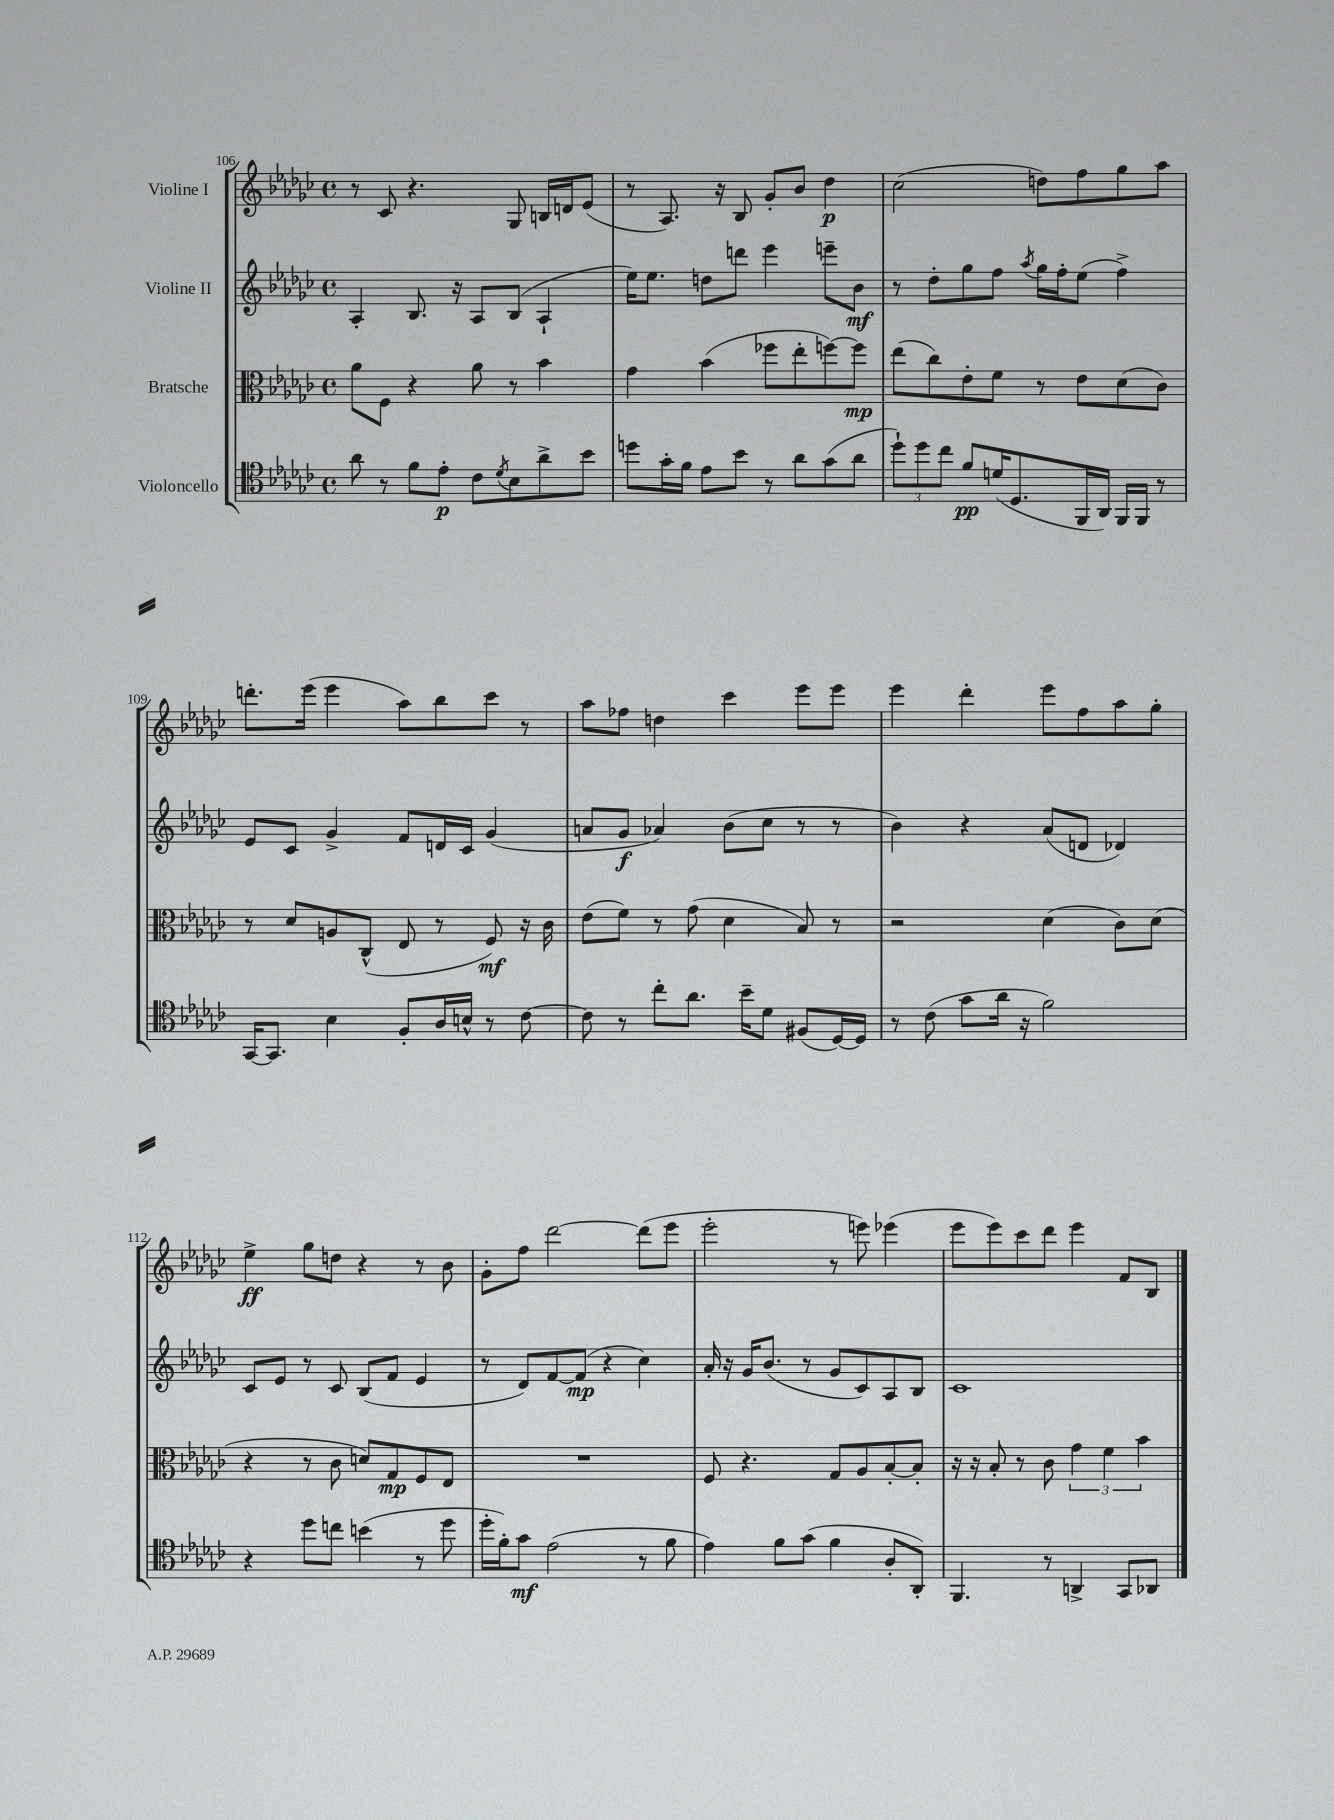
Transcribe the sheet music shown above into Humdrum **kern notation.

**kern	**kern	**kern	**kern
*staff4	*staff3	*staff2	*staff1
*clefC4	*clefC3	*clefG2	*clefG2
*k[b-e-a-d-g-c-]	*k[b-e-a-d-g-c-]	*k[b-e-a-d-g-c-]	*k[b-e-a-d-g-c-]
*M4/4	*M4/4	*M4/4	*M4/4
*met(c)	*met(c)	*met(c)	*met(c)
8a-\	8a-\L	4A-'/	8r
8r	8F\J	.	8c-/
8f\L	4r	8.B-/	4.r
8e-'\J	.	.	.
.	.	16r	.
8c-\L	8a-\	8A-/L	.
8qd-/	.	.	.
8B-\	8r	(8B-/J	8G-/
8a-^\	4b-\	4A-`/	16B/LL
.	.	.	16d/J
8b-\J	.	.	(8e-/J
=	=	=	=
8dd\L	4g-\	16ee-\LK)	8r
.	.	8.ee-\J	.
16g-'\L	.	.	8.A-/)
16f\JJ	.	.	.
8e-\L	(4b-\	8dd\L	.
.	.	.	16r
8b-\J	.	8ddd\J	8B-/
8r	8ff-\L	4eee-\	8g-'/L
8a-\L	8ee-'\	.	8b-/J
(8g-\	[8ff\)	8eee~\L	4dd-\
8a-\J	8ff\]J	8b-\J	.
=	=	=	=
12dd-`\L)	(8ee-\L	8r	(2cc-\
12dd-\	.	.	.
.	8cc-\)	8dd-'\L	.
12cc-\J	.	.	.
8f/L	8e-'\	8gg-\	.
(16d/K	8f\J	8ff\J	.
8.D-/	.	.	.
.	.	8qaa-/	.
.	8r	16gg-\LL	8dd\L)
.	.	16ff'\J	.
16FF/L	8e-\L	(8ee-\J	8ff\
16AA-/JJ)	.	.	.
16FF/LL	(8d-\	4ff^\)	8gg-\
16FF/JJ	.	.	.
8r	8c-\J)	.	8aa-\J
=	=	=	=
[16GG-/LK	8r	8e-/L	8.ddd'\L
8.GG-/]J	.	.	.
.	8d-/L	8c-/J	.
.	.	.	(16eee-\Jk
4B-\	8A/	4g-^/	4eee-\
.	(8C-^^/J	.	.
8F'/L	8E-/	8f/L	8aa-\L)
16A-/L	8r	16d/L	8bb-\
16B^^/JJ	.	16c-/JJ	.
8r	8F/)	(4g-/	8ccc-\J
[8c-\	16r	.	8r
.	16c-\	.	.
=	=	=	=
8c-\]	(8e-\L	8a/L	8aa-\L
8r	8f\J)	8g-/J	8ff-\J
8cc-'\L	8r	4a-/)	4dd\
8.a-\J	(8g-\	.	.
.	4d-\	(8b-\L	4ccc-\
16b-~\LK	.	.	.
8d-\J	.	8cc-\J	.
(8F#/L	8B-/)	8r	8eee-\L
[16D-/L)	8r	8r	8eee-\J
16D-/]JJ	.	.	.
=	=	=	=
8r	2r	4b-\)	4eee-\
(8c-\	.	.	.
8g-\L	.	4r	4ddd-'\
16a-\Jk	.	.	.
16r	.	.	.
2f\)	(4d-\	(8a-/L	8eee-\L
.	.	8d/J	8ff\
.	8c-\L)	4d-/)	8aa-\
.	(8d-\J	.	8gg-'\J
=	=	=	=
4r	4r	8c-/L	4ee-^\
.	.	8e-/J	.
8dd-\L	8r	8r	8gg-\L
8cc\J	8c-\	8c-/	8dd\J
(4b\	8d/L)	(8B-/L	4r
.	8G-/	8f/J	.
8r	8F/	4e-/	8r
8dd-\	8E-/J	.	8b-\
=	=	=	=
16dd-'\LL	1r	8r	8g-'\L
16f'\J)	.	.	.
8g-\J	.	8d-/L)	8ff\J
(2e-\	.	[8f/	[2ddd-\
.	.	(8f/]J	.
.	.	4r	.
8r	.	4cc-\)	(8ddd-\]L
8f\	.	.	8eee-\J
=	=	=	=
4e-\)	8F/	16a-'/	2eee-'\
.	.	16r	.
.	4.r	16g-/LK	.
.	.	(8.b-/J	.
8f\L	.	.	.
(8g-\J	.	8r	.
4f\	8G-/L	8g-/L	8r
.	8A-/	8c-/)	8eee\)
8A-'/L	[8B-'/	8A-/	(4eee-\
8AA-'/J)	8B-'/]J	8B-/J	.
=	=	=	=
4.FF/	16r	1c-	8eee-\L
.	16r	.	.
.	8B-'/	.	8eee-\)
.	8r	.	8ccc-\
8r	8c-\	.	8ddd-\J
4AA^/	6g-\	.	4eee-\
.	6f\	.	.
8GG-/L	.	.	8f/L
.	6b-\	.	.
8AA-/J	.	.	8B-/J
==	==	==	==
*-	*-	*-	*-
